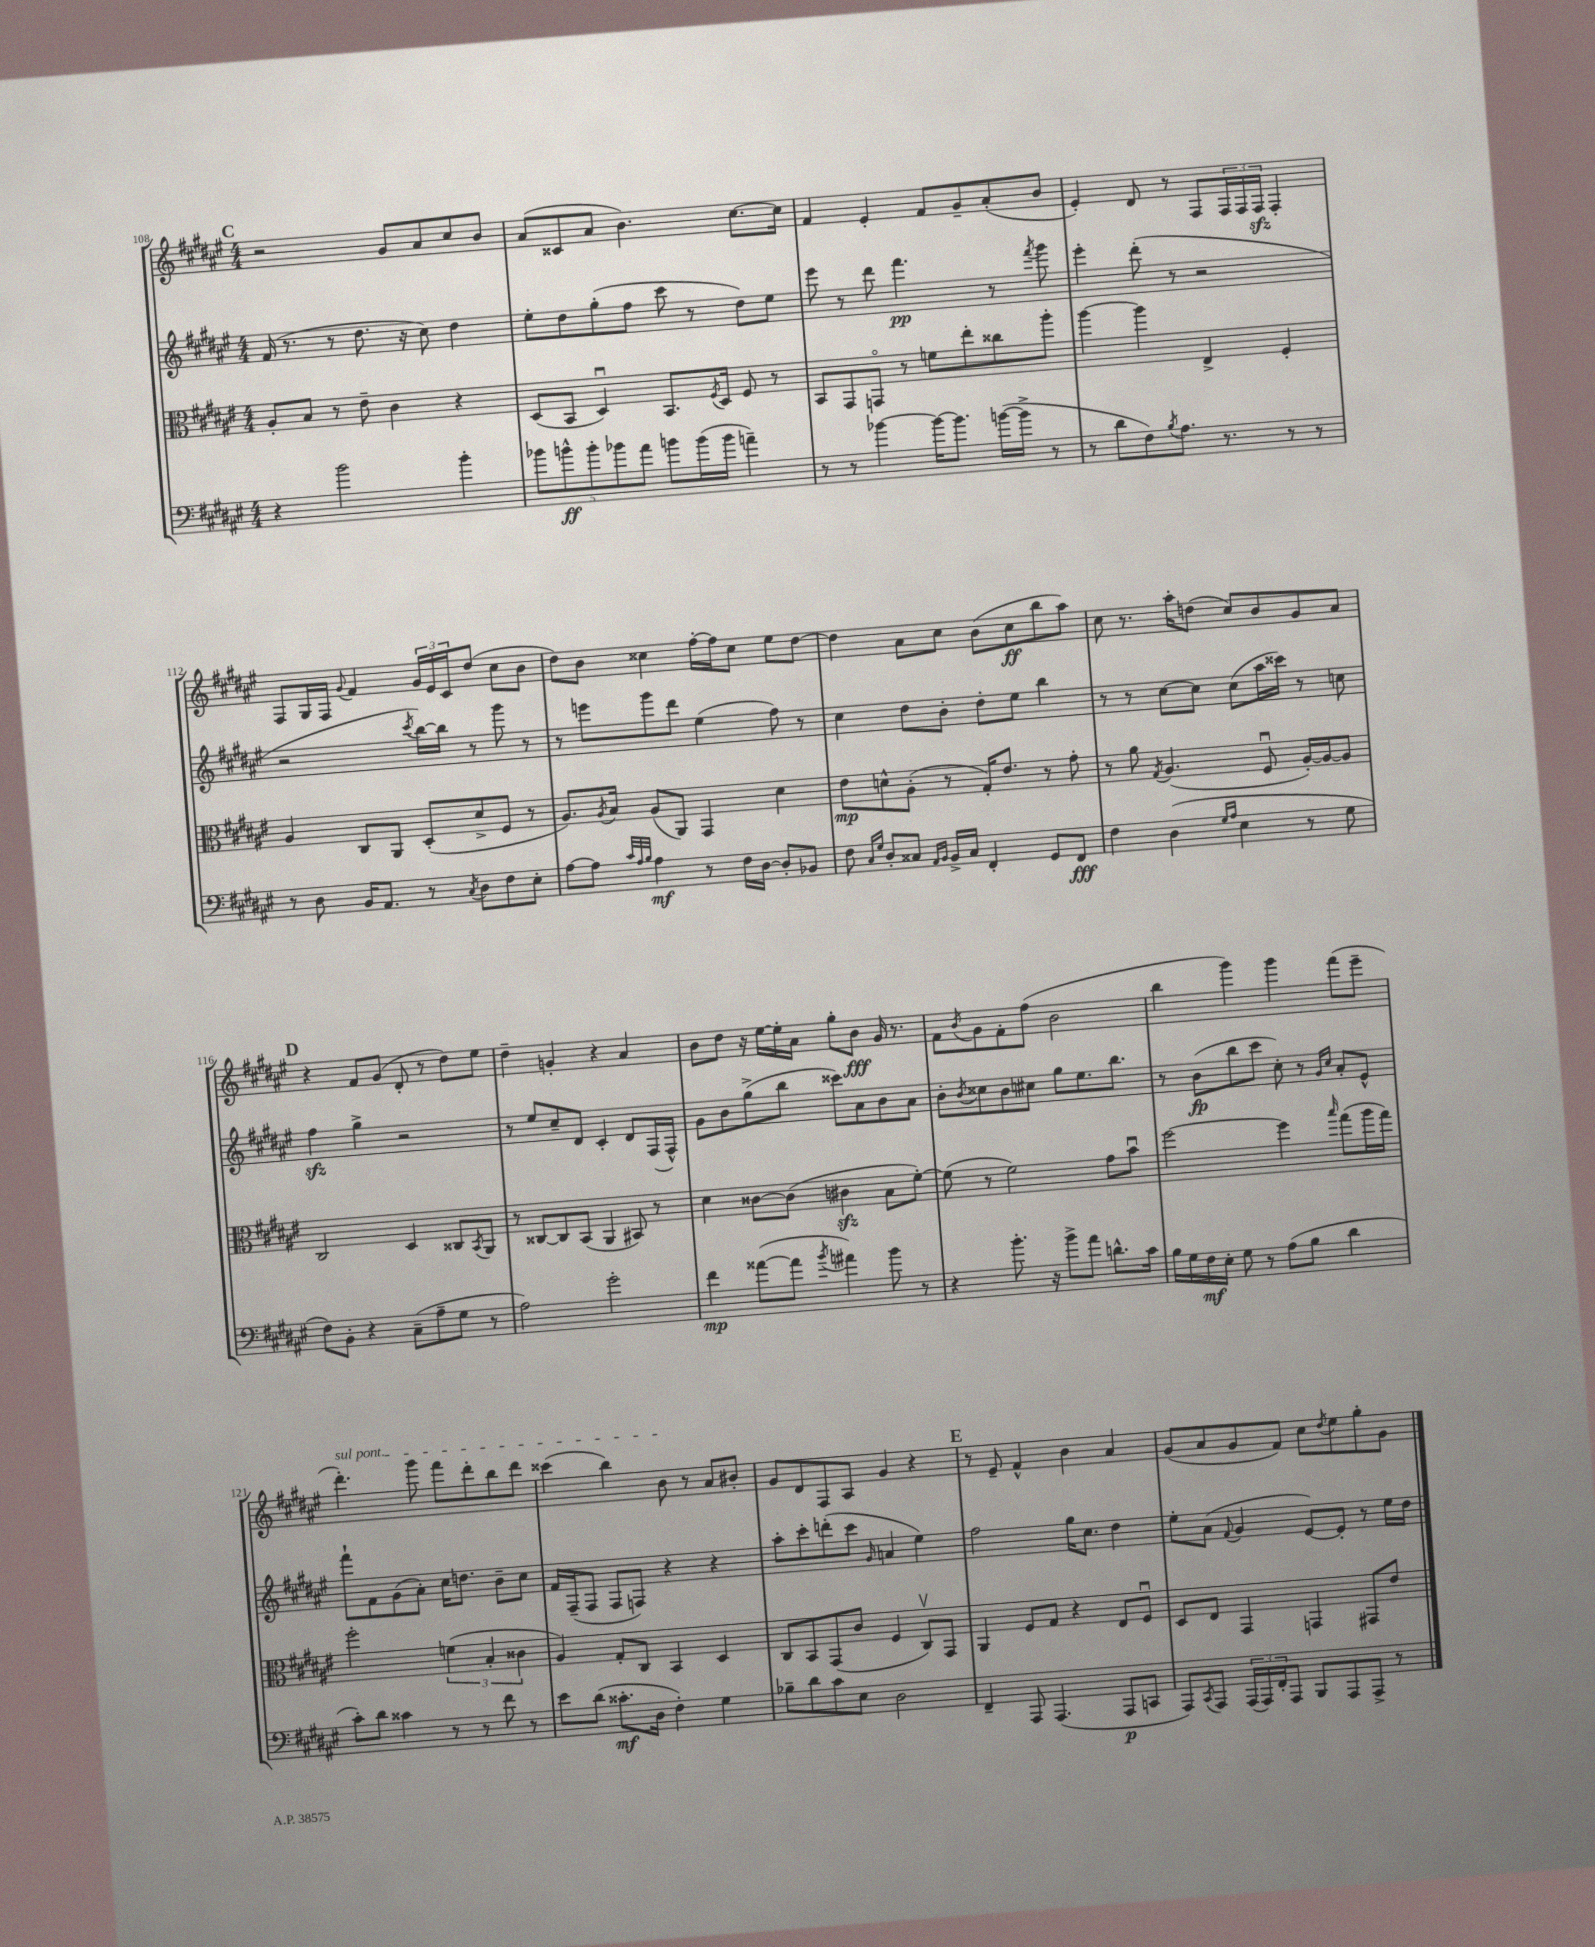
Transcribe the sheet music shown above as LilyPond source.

<<
\new StaffGroup <<
\new Staff = "s0" {
    \clef treble \key fis \major \numericTimeSignature \time 4/4
    \mark \markup { \bold "C" } r2 gis'8 ais'8 cis''8 b'8 |
    ais'8( cisis'8 ais'8 b'4.) cis''8.~ cis''16 |
    fis'4 eis'4-. fis'8 gis'8-- ais'8-.( b'8 |
    eis'4-.) dis'8 r8 fis8 \tuplet 3/2 { fis16 fis16 fis16\sfz } fis4-. |
    fis8 gis16 fis16 \appoggiatura { gis'8 } fis'4 \tuplet 3/2 { gis'16 eis'16 cis'16 } dis''8( cis''8 b'8 |
    dis''8) b'8 cisis''4 fis''16~-. fis''16 cisis''8 eis''8 dis''8~ |
    dis''4 ais'8 cis''8 b'8( cis''8\ff b''8 ais''8) |
    cis''8 r8. ais''16-. d''8( cis''8) b'8 gis'8 ais'8 |
    \mark \markup { \bold "D" } r4 fis'8 gis'8( dis'8-. r8 dis''8) eis''8 |
    dis''4-- g'4-. r4 ais'4 |
    b'8 dis''8 r16 eis''16~ eis''16-. ais'16 gis''8-. b'8\fff gis'16 r8. |
    fis'8 \acciaccatura { b'8 } gis'8 fis'8-. fis''8( b'2 |
    b''4 gis'''4) gis'''4 fis'''8( eis'''8-- |
    \once \override TextSpanner.bound-details.left.text = \markup { \italic "sul pont." } dis'''4.-.\startTextSpan) gis'''8 fis'''8 dis'''8-. b''8 dis'''8 |
    cisis'''4( b''4) b'8\stopTextSpan r8 ais'8 bis'8-. |
    gis'8 dis'8 fis8 ais8 gis'4 r4 |
    \mark \markup { \bold "E" } r8 eis'8-- fis'4-^ b'4 ais'4 |
    gis'8( ais'8 gis'8 fis'8) cis''8 \acciaccatura { dis''8 } eis''8 gis''8-. gis'8 \bar "|." |
}
\new Staff = "s1" {
    \clef treble \key fis \major \numericTimeSignature \time 4/4
    \mark \markup { \bold "C" } fis'16( r8. r8 dis''8. r16 cis''8) dis''4 |
    eis''8-. dis''8 gis''8-.( fis''8 cis'''8 r8 dis''8) eis''8 |
    eis'''8 r8 dis'''8 fis'''4.\pp r8 \acciaccatura { fis'''8 } gis'''8 |
    eis'''4-. dis'''8-.( r8 r2 |
    r2 \acciaccatura { cis'''8 } b''16~) b''16 r8 gis'''8 r8 |
    r8 e'''8 gis'''8 dis'''8 eis''4( fis''8) r8 |
    cis''4 dis''8 b'8-. dis''8-. eis''8 b''4 |
    r8 r8 cis''8~ cis''8 cis''8( ais''16 cisis'''16) r8 c''8 |
    \mark \markup { \bold "D" } fis''4\sfz gis''4-> r2 |
    r8 eis''8 cis''8-- dis'8 cis'4-. dis'8 fis16( fis16-^) |
    gis'8 b'8 gis''8->( b''8 cisis'''8) ais'8 b'8 ais'8 |
    b'8-. \acciaccatura { b'8 } cisis''8 b'8 cis''8 gis''8 eis''8. b''8. |
    r8 b'8\fp( b''8 cis'''8 cis''8-.) r8 \grace { gis'16 cis''16 } ais'8-. eis'8-^ |
    fis'''8-! fis'8 gis'8( ais'8-.) cis''16 d''8. b'8-- cis''8 |
    fis'16 fis16--( fis8 fis8 f8) r4 r4 |
    ais''8-. cis'''8-. d'''8-.( cis'''8 \grace { gis'16 } a'4 eis''4) |
    \mark \markup { \bold "E" } fis''2 gis''16 cis''8. dis''4 |
    eis''8-. ais'8( \appoggiatura { fis'8 } gis'4 eis'8~) eis'8-. r8 eis''16 dis''16 \bar "|." |
}
\new Staff = "s2" {
    \clef alto \key fis \major \numericTimeSignature \time 4/4
    \mark \markup { \bold "C" } ais8-. b8 r8 eis'8-- cis'4 r4 |
    dis8( b,8 dis4\downbow) b,8. \acciaccatura { fis8 } dis16 fis8 r8 |
    b,8 gis,8 g,8\flageolet r8 f'8 eis''8-. cisis''8 ais''8-. |
    ais''4~ ais''4 eis4-> fis4-. |
    ais4 cis8 ais,8 dis8-.( dis'8-> fis8 r8 |
    ais8.) \acciaccatura { ais8 } b16 ais8( ais,8) gis,4 dis'4 |
    eis'8\mp d'8-^ ais8-.( r8 gis16-.) eis'8. r8 gis'8-. |
    r8 ais'8 \acciaccatura { gis8 } ais4.( fis8\downbow ais16~-.) ais16~ ais8 |
    \mark \markup { \bold "D" } cis2 dis4 cisis8 \acciaccatura { b,8 } ais,8 |
    r8 cisis8~ cisis8 b,8( ais,4 bis,8) r8 |
    dis'4 cisis'8~ cisis'8( cis'4\sfz b8 fis'8~-.) |
    fis'8( r8 fis'2) gis'8 b'8\downbow |
    fis''2~ fis''4 \grace { b''16 } gis''8( ais''16 gis''16) |
    fis''2-. \tuplet 3/2 { f'4( b4-. cisis'4 } |
    ais4) gis8-. cis8 b,4 dis4 |
    cis8 b,8 gis,8( cis'8 fis4 cis8\upbow) gis,8 |
    \mark \markup { \bold "E" } ais,4 fis8 gis8 r4 eis8 fis8\downbow |
    dis8 eis8 gis,4 g,4 gis,8 eis'8 \bar "|." |
}
\new Staff = "s3" {
    \clef bass \key fis \major \numericTimeSignature \time 4/4
    \mark \markup { \bold "C" } r4 b'2 b'4-. |
    \tuplet 5/4 { bes'8 b'8-^\ff b'8-. bes'8 ais'8 } b'8 b'16( b'16 a'4--) |
    r8 r8 bes'4~ bes'16~ bes'8. b'16~( b'16-> r8 |
    r8 dis'8 fis8) \acciaccatura { b8 } ais8. r8. r8 r8 |
    r8 dis8 b,16 ais,8. r8 \acciaccatura { cis8 } dis8 fis8 eis8-. |
    ais8~ ais8 \grace { cis'32 ais32 b32 } ais4\mf r8 fis16 dis16~ dis8-. bes,8 |
    fis8 \grace { cis16 gis16 } dis8-. cisis8 \grace { ais,16 b,16 } b,16-> cisis16 fis,4-. gis,8 fis,8\fff |
    fis4 dis4( \grace { gis16 ais16 } eis4 r8 gis8 |
    \mark \markup { \bold "D" } fis8) b,8-. r4 cis8--( ais8-- gis8 r8 |
    ais2) gis'2-. |
    fis'4\mp aisis'8~( aisis'8 \acciaccatura { b'8 } ais'4) b'8 r8 |
    r4 b'8.-. r16 b'8-> ais'8 d'8.-^ cis'16 |
    b16 gis16 fis16\mf eis16-. gis8 r8 ais8( b8 dis'4 |
    cis'8-.) dis'8 cisis'4 r8 r8 fis'8 r8 |
    eis'8 dis'8( cisis'8.-.\mf dis16 fis4-.) gis4 |
    bes8-- dis'8 cis'8 eis8 dis2 |
    \mark \markup { \bold "E" } fis,4-- ais,,8 ais,,4.( ais,,8\p c,8 |
    ais,,8) \acciaccatura { cis,8 } ais,,8 \tuplet 3/2 { ais,,16( ais,,16) fis,16-. } ais,,8 b,,8 ais,,8 ais,,8-> r8 \bar "|." |
}
>>
>>
\layout { \context { \Score currentBarNumber = #108 } }
